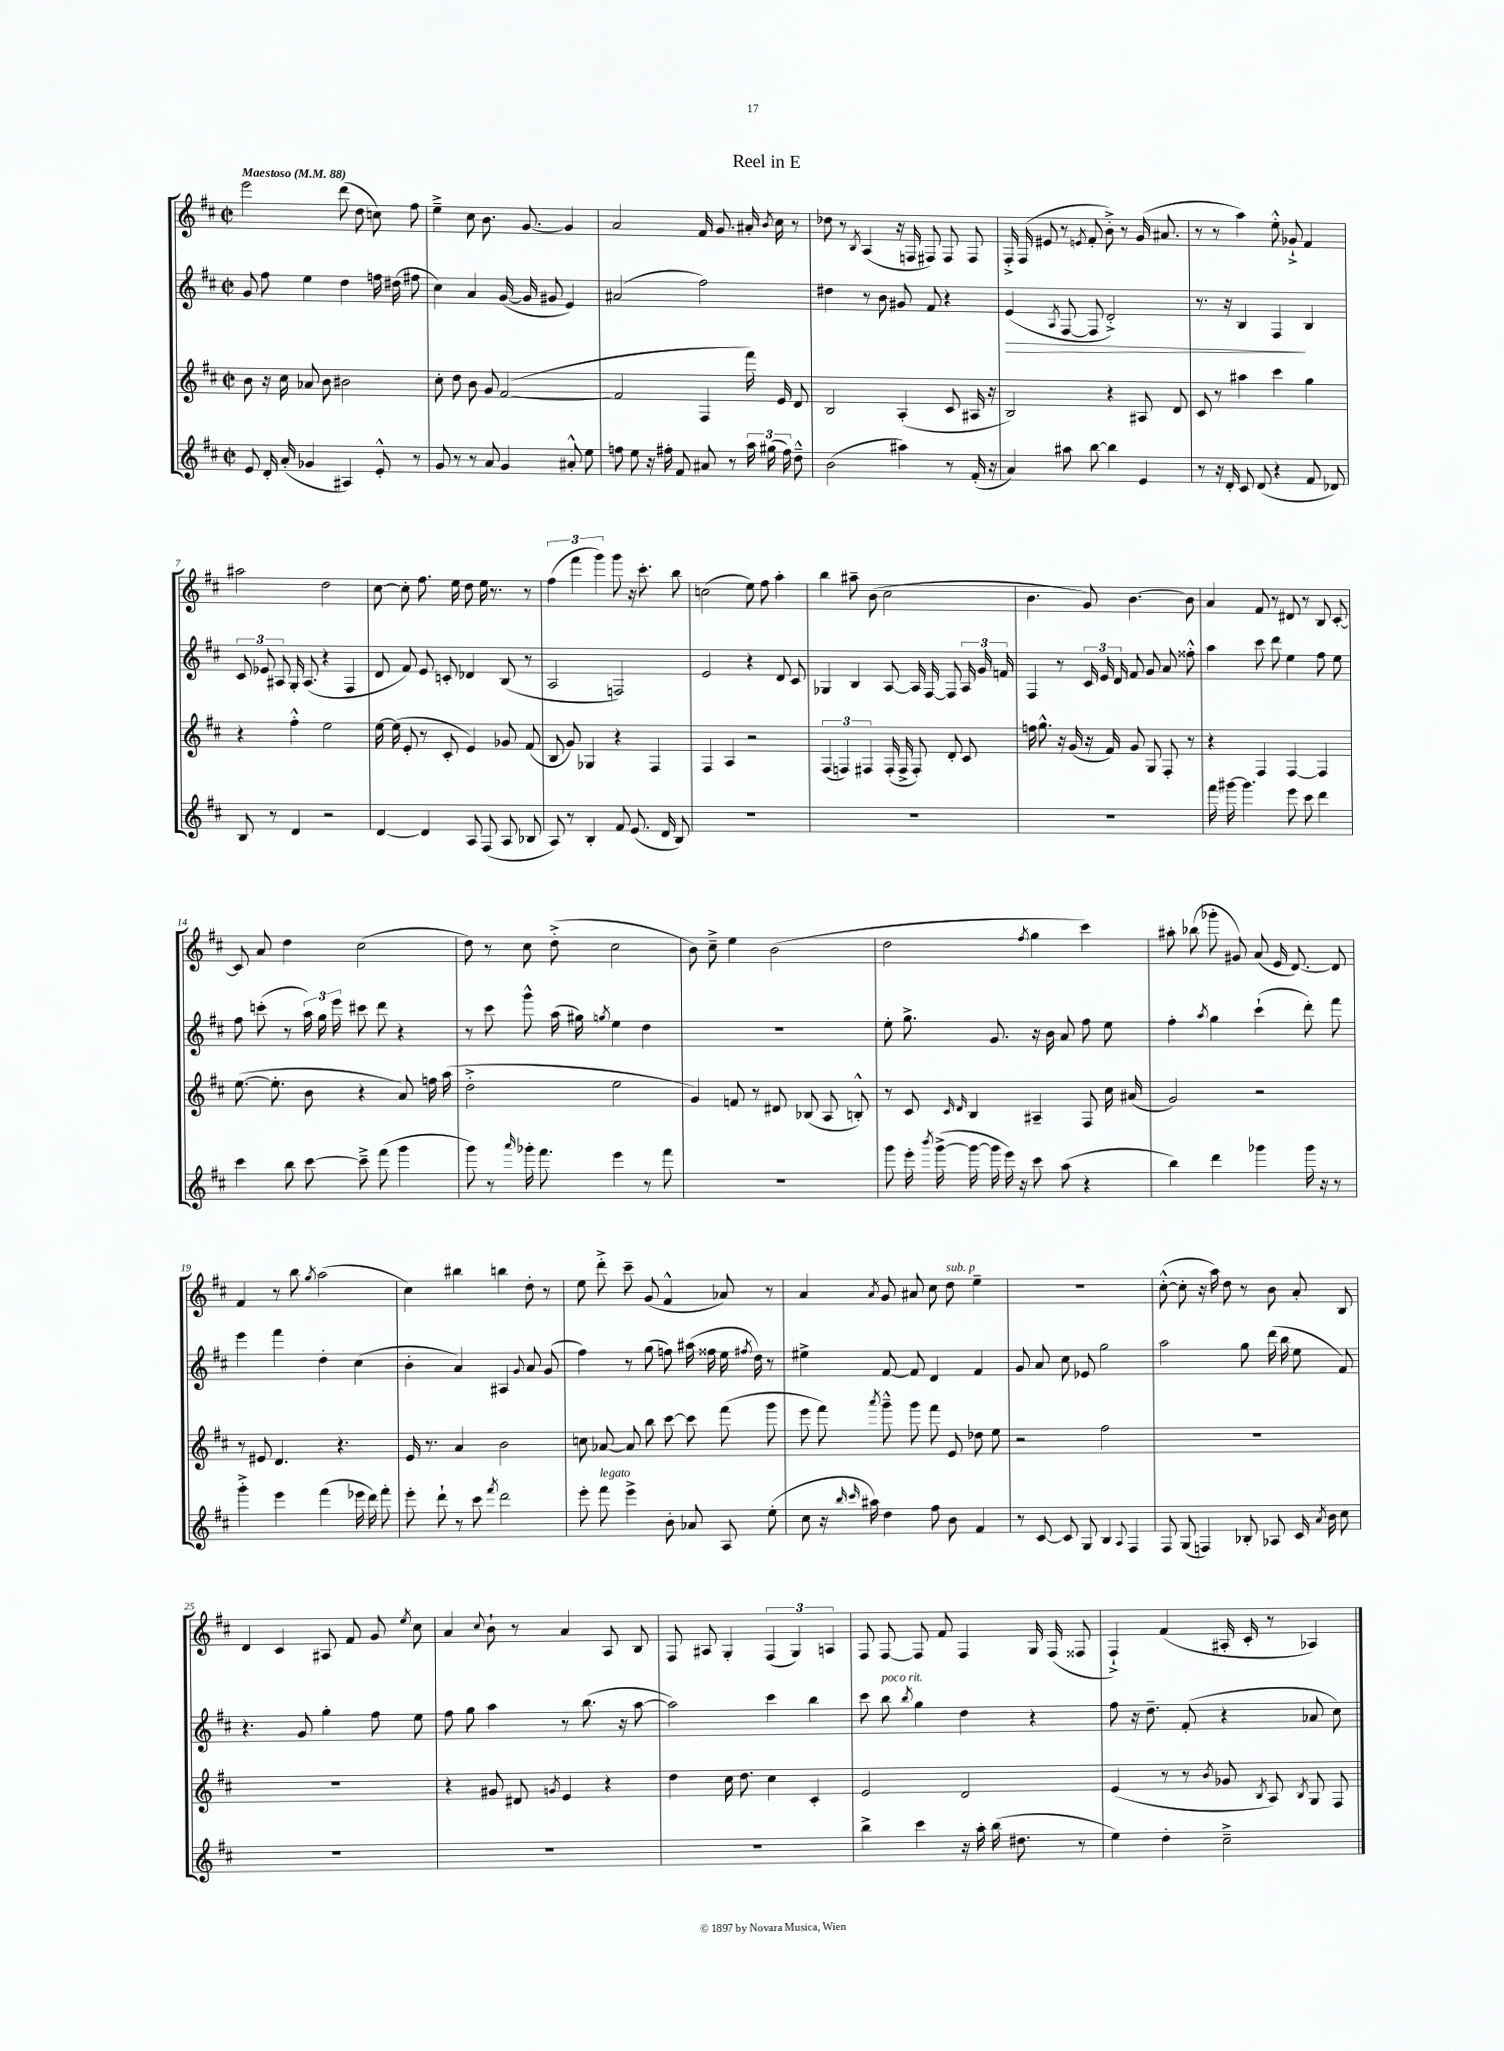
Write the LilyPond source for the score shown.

\header { title = "Reel in E" }
<<
\new StaffGroup <<
\new Staff = "s0" {
    \clef treble \key d \major \defaultTimeSignature \time 2/2 \tempo "Maestoso" 4 = 88
    \autoBeamOff e'''2 d'''8( d''8 c''8) fis''8 |
    e''4---> cis''8 b'8. g'8.~ g'4 |
    a'2 fis'16 g'8. ais'16-. \acciaccatura { b'8 } cis''16 r8 |
    des''8 r8 \acciaccatura { b8 } a4( r16 f16 fis8) fis8 fis8 |
    fis16-.-> fis16( eis'8 r8 \acciaccatura { e'8 } fis'8-. b'8-.->) r8 g'16( ais'8. |
    r8 r8 a''4) e''8-.-^ ges'8-!-> fis'4 |
    ais''2 d''2 |
    cis''8~ cis''8-. fis''8. e''16 d''8 e''16 r8. r8 |
    \tuplet 3/2 { fis''4( fis'''4 g'''4) } g'''8 r16 cis'''8.-. b''8 |
    c''2( e''8) fis''8 a''4-. |
    b''4 ais''8-- b'8( cis''2 |
    b'4. g'8) b'4.~ b'8 |
    a'4 fis'8 r8 dis'8 r8 b8 cis'8~-. |
    cis'8 a'8 d''4 cis''2( |
    d''8) r8 cis''8 d''8-.->( cis''2 |
    b'8) cis''8---> e''4 b'2( |
    d''2 \acciaccatura { fis''8 } g''4 cis'''4) |
    ais''8-. bes''8( ges'''8-. gis'8) a'8( e'16 d'8.~) d'8 |
    fis'4 r8 b''8 \acciaccatura { g''8 } a''2( |
    cis''4) bis''4 b''4 d''8-. r8 |
    e''8 d'''8-.-> cis'''8-- g'8( fis'4-^ aes'8) r8 |
    a'4 \acciaccatura { a'8 } g'8 ais'8 cis''8 d''8^\markup { \italic "sub. p" } e''4-- |
    R1 |
    cis''8~-.-^( cis''8-. r16 a''16) d''8 r8 b'8 a'8-. b8 |
    d'4 cis'4 ais8 fis'8 g'8 \acciaccatura { e''8 } cis''8 |
    a'4 \appoggiatura { cis''8 } b'8-! r8 a'4 a8 b8 |
    fis8 ais8 g4-. \tuplet 3/2 { fis4( g4) a4 } |
    fis8 fis8~ fis8 fis'8 fis4 g16 fis16( fisis8 |
    fis4-!->) fis'4( ais16-. cis'16-. r8 aes4) \bar "|." |
}
\new Staff = "s1" {
    \clef treble \key d \major \defaultTimeSignature \time 2/2
    \autoBeamOff g'8 fis''8 e''4 d''4 f''16 dis''16( fis''8 |
    cis''4) a'4 g'16~( g'16 gis'8 e'4) |
    ais'2( fis''2) |
    dis''4 r8 b'8 gis'8 fis'8 r4 |
    e'4\>( \acciaccatura { a8 } fis8~ fis8 d'2-.->) |
    r8. r16 b4 fis4\! b4 |
    \tuplet 3/2 { cis'8 ees'8 ais8 } g16-. ais8.( r4 fis4 |
    d'8 fis'8) e'8 c'8-. des'4 b8( r8 |
    a2 f2) |
    e'2 r4 d'8 cis'8 |
    ges4 b4 a8~ a16 fis16~ fis8 \tuplet 3/2 { a16 g'16 f'16 } |
    fis4 r8 \tuplet 3/2 { cis'16 e'16 d'16 } fis'8 g'8 a'8 fisis''8-.-^ |
    a''4 cis'''8 d'''8 e''4 fis''8 e''8 |
    fis''8 c'''8-.( r8 \tuplet 3/2 { a''16) g''16 e'''16 } cis'''8 d'''8 r4 |
    r8 cis'''8 g'''8-^ a''16( gis''16) \acciaccatura { g''8 } e''4 d''4 |
    R1 |
    e''8-. g''8.-> g'8. r16 b'16 a'8 fis''8 e''8 |
    fis''4-. \acciaccatura { a''8 } g''4 cis'''4-!( d'''8-.) fis'''8 |
    e'''4 fis'''4 d''4-. cis''4( |
    b'4-. a'4) ais4 \appoggiatura { g'8 } a'8 g'8( |
    fis''4) r8 g''8( f''8) ais''16( fisis''16 e''16 \acciaccatura { fis''8 } d''16) r8 |
    eis''4-> fis'8~ fis'8 d'4 fis'4 |
    g'8 a'8 cis''8 ees'8 g''2 |
    a''2 g''8 d'''16( b''16 e''8 fis'8) |
    r4. g'8 g''4-. fis''8 e''8 |
    fis''8 g''8 a''4 r8 b''8.( r16 a''8~ |
    a''2) cis'''4 b''4 |
    cis'''8 b''8^\markup { \italic "poco rit." } \acciaccatura { b''8 } g''4 d''4 r4 |
    fis''8 r16 d''8.-- fis'8-.( r4 aes'8 cis''8) \bar "|." |
}
\new Staff = "s2" {
    \clef treble \key d \major \defaultTimeSignature \time 2/2
    \autoBeamOff b'8 r16 cis''16 aes'8 b'8 bis'2 |
    cis''8-. d''8 b'8 g'8 fis'2~( |
    fis'2 fis4 fis'''16) e'16 d'8 |
    b2 a4-.( cis'8 ais16 r16 |
    b2) r4 ais8 d'8 |
    cis'8 r8 ais''4 cis'''4 g''4 |
    r4 fis''4-.-^ e''2 |
    e''16~ e''16( e'8-. r8 cis'8-. e'4) ges'8 fis'8( |
    b8 g'8) ges4 r4 fis4 |
    fis4 a4 r2 |
    \tuplet 3/2 { fis4( f4) fis4 } fis16-.( fis16-> fis8-.) d'8-. cis'8 |
    f''16 g''8.-^ r16 g'16( r16 fis'16) g'8 g8 fis8-. r8 |
    r4 fis4 fis4~ fis4 |
    e''8.~( e''8.-. b'8 r4 a'8) f''16 a''16( |
    d''2-.-> e''2 |
    g'4) f'8 r8 dis'8 bes8( a8 b8-.-^) |
    r8 cis'8 \grace { cis'16 d'16 } b4 ais4-- fis8 cis''16 ais'16( |
    g'2) r2 |
    r8 eis'8 d'4. r4. |
    e'16 r8. a'4 b'2 |
    c''8 aes'8~ aes'8 b''8 cis'''8~ cis'''8 fis'''8( g'''8 |
    e'''8 fis'''8) \acciaccatura { a'''8 } g'''8---^ g'''8 fis'''8 e'8 des''8 e''8 |
    r2 fis''2 |
    R1 |
    R1 |
    r4 gis'8 dis'8 \acciaccatura { g'8 } e'4 r4 |
    d''4 cis''16 d''8. cis''4 cis'4-. |
    e'2 d'2 |
    e'4( r8 r8 \acciaccatura { b'8 } ges'8 \acciaccatura { b8 } a8) \acciaccatura { b8 } g8 fis8 \bar "|." |
}
\new Staff = "s3" {
    \clef treble \key d \major \defaultTimeSignature \time 2/2
    \autoBeamOff e'8 d'16-. a'16-.( ges'4 ais4) e'8-.-^ r8 |
    g'8 r8 r8 a'8 g'4 ais'8-.-^ e''8 |
    f''8 e''8 r16 fis''16-. fis'8 ais'8 r8 \tuplet 3/2 { a''16 gis''16( fis''16) } d''8---^ |
    b'2( ais''4) r8 fis'16-.( r16 |
    a'4) ais''8 b''8~ b''4 e'4 |
    r8 r16 d'16-. cis'8 d'8( r4 fis'8 des'8) |
    b8 r8 d'4 r2 |
    d'4~ d'4 a8 fis8( a8 bes8 |
    a8) r8 b4-. fis'8 e'8.( d'16 b8) |
    R1 |
    R1 |
    R1 |
    fis'''16 gis'''16~ gis'''4. e'''8 cis'''8 d'''4 |
    cis'''4 b''8 cis'''8~ cis'''8---> fis'''8( g'''4 |
    g'''8) r8 \grace { a'''16 } ges'''16-. fis'''8. e'''4 r8 fis'''8 |
    R1 |
    g'''8 e'''16-. \acciaccatura { b'''8 } g'''16~->( g'''16~ g'''16 e'''16) r16 cis'''8 a''8( r4 |
    b''4) d'''4 ges'''4 ges'''16 r16 r8 |
    g'''4-.-> e'''4 fis'''4( ees'''16 d'''16) fis'''8-. |
    e'''8-. d'''8-! r8 cis'''8 \acciaccatura { fis'''8 } d'''2 |
    e'''8-. fis'''8^\markup { \italic "legato" } e'''4-> b'8-. aes'8 a8 e''8-.( |
    cis''8 r16 \grace { b''16 cis'''16 } ais''16) d''4 fis''8 b'8 fis'4 |
    r8 cis'8~ cis'8 g8 b4 \appoggiatura { a8 } fis4 |
    fis8 g8( f4) bes8-. aes8 cis'16 \acciaccatura { a'8 } b'16 cis''8 |
    R1 |
    R1 |
    R1 |
    b''4-> cis'''4 r16 a''16-. b''16( dis''8. r8 |
    e''4) d''4-. cis''2---> \bar "|." |
}
>>
>>
